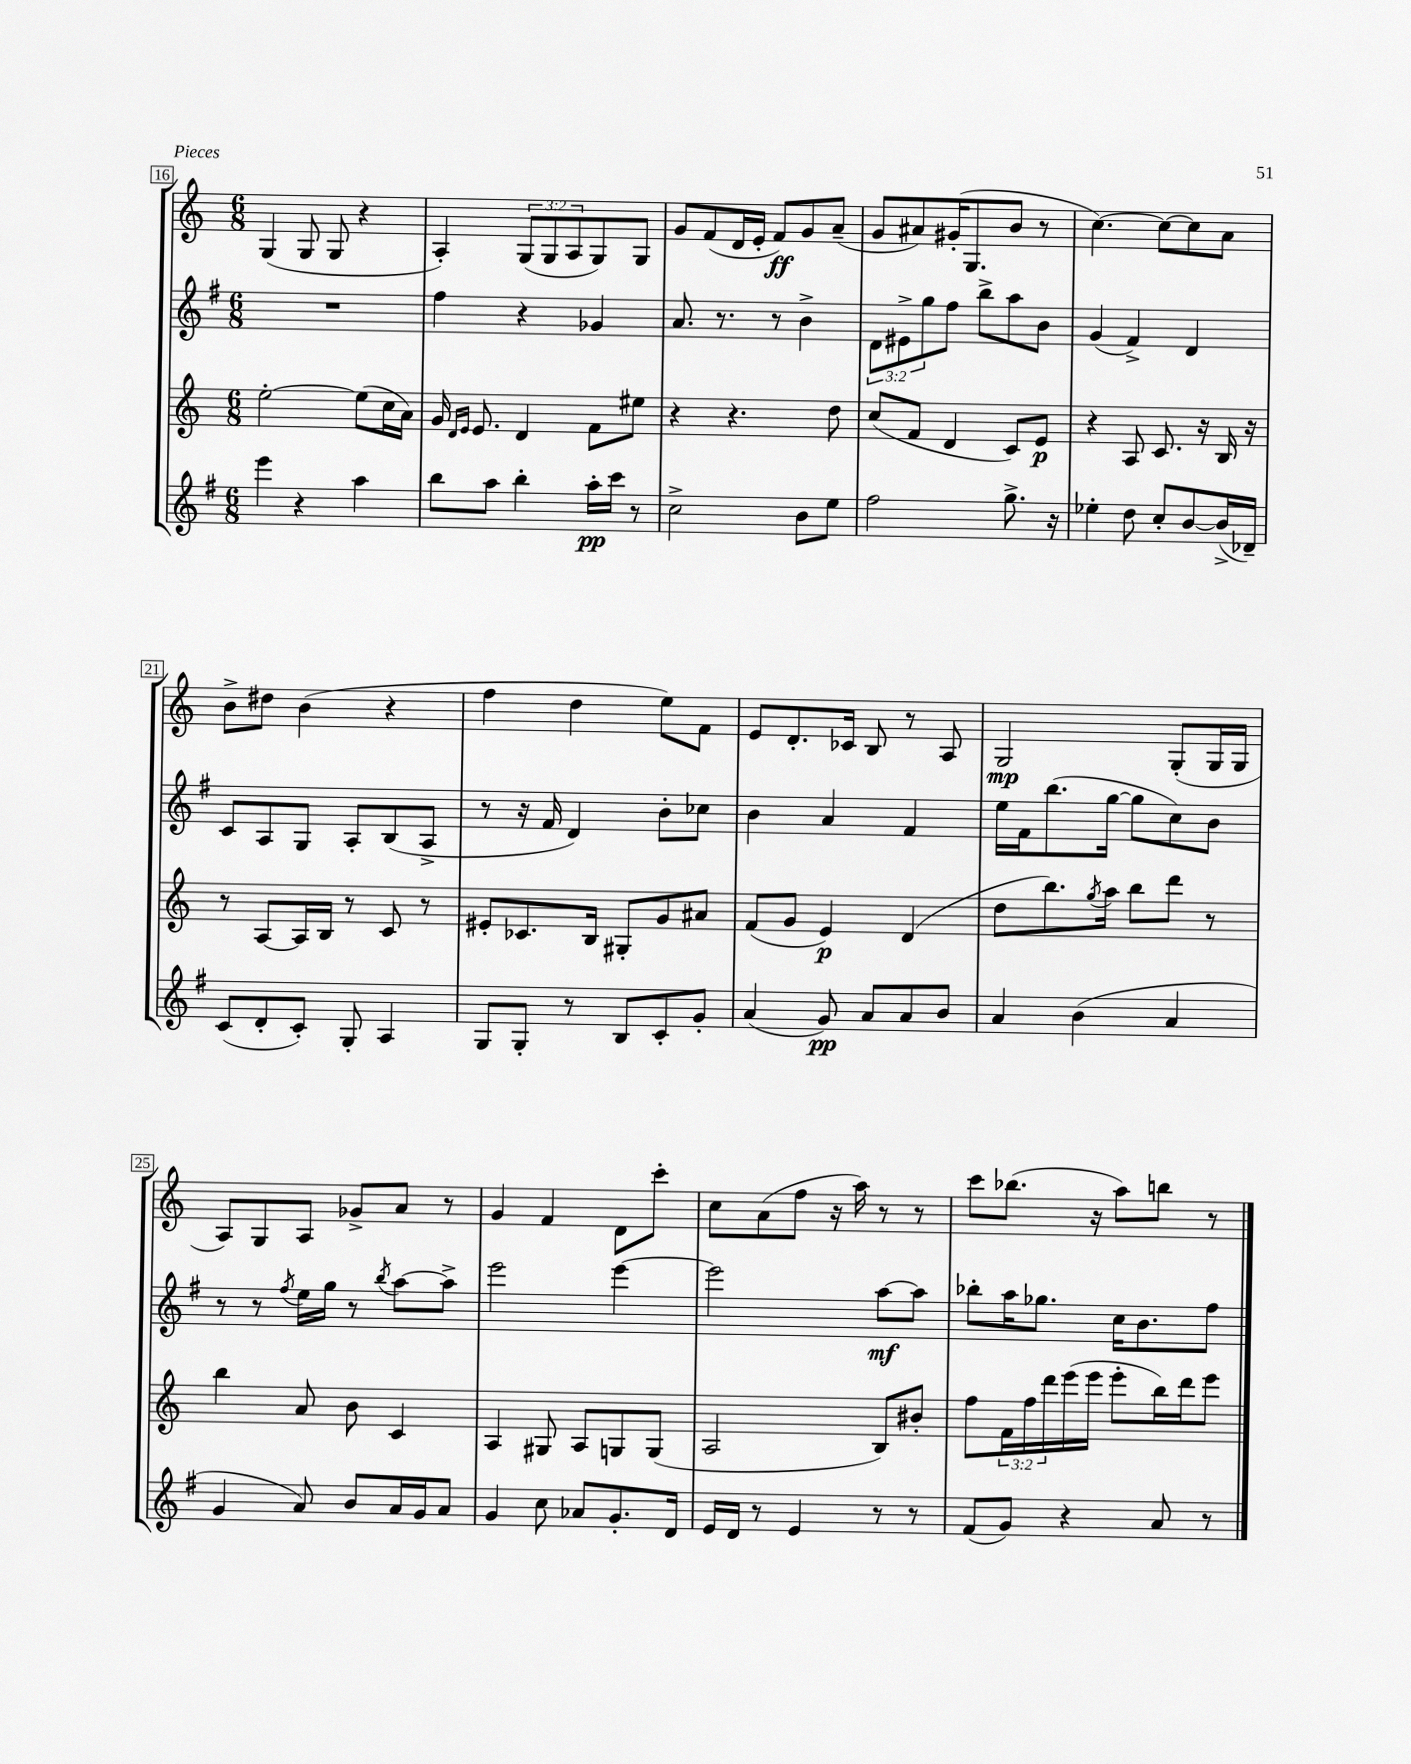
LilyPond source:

<<
\new StaffGroup <<
\new Staff = "s0" {
    \clef treble \key c \major \numericTimeSignature \time 6/8 \override Staff.TupletNumber.text = #tuplet-number::calc-fraction-text
    g4( g8 g8 r4 |
    a4-.) \tuplet 3/2 { g8( g8 a8 } g8) g8 |
    g'8 f'8( d'16 e'16-. f'8\ff) g'8 a'8--( |
    g'8 ais'8) gis'16-.( g8. b'8 r8 |
    c''4.~) c''8~ c''8 a'8 |
    b'8-> dis''8 b'4( r4 |
    f''4 d''4 e''8) f'8 |
    e'8 d'8.-. ces'16 b8 r8 a8 |
    g2\mp g8-.( g16 g16 |
    a8) g8 a8 ges'8-> a'8 r8 |
    g'4 f'4 d'8 c'''8-. |
    c''8 a'8( f''8 r16 a''16) r8 r8 |
    c'''8 bes''8.( r16 a''8) b''8 r8 \bar "|." |
}
\new Staff = "s1" {
    \clef treble \key g \major \numericTimeSignature \time 6/8 \override Staff.TupletNumber.text = #tuplet-number::calc-fraction-text
    R2. |
    fis''4 r4 ges'4 |
    a'8. r8. r8 b'4-> |
    \tuplet 3/2 { d'8 eis'8-> g''8 } fis''8 b''8-> a''8 b'8 |
    g'4( fis'4->) d'4 |
    c'8 a8 g8 a8-. b8( a8-> |
    r8 r16 fis'16 d'4) b'8-. ces''8 |
    b'4 a'4 fis'4 |
    e''16 fis'16 b''8.( g''16~ g''8 c''8) b'8 |
    r8 r8 \acciaccatura { fis''8 } e''16 g''16 r8 \acciaccatura { b''8 } a''8~ a''8-> |
    e'''2 e'''4~ |
    e'''2 a''8~\mf a''8 |
    bes''8-. a''16 ges''8. c''16 b'8. fis''8 \bar "|." |
}
\new Staff = "s2" {
    \clef treble \key c \major \numericTimeSignature \time 6/8 \override Staff.TupletNumber.text = #tuplet-number::calc-fraction-text
    e''2~-. e''8( c''16 a'16) |
    g'16 \grace { d'16 e'16 } e'8. d'4 f'8 eis''8 |
    r4 r4. d''8 |
    c''8( f'8 d'4 c'8) e'8\p |
    r4 a8 c'8. r16 b16 r16 |
    r8 a8~ a16 b16 r8 c'8 r8 |
    eis'8-. ces'8. b16 gis8-. g'8 ais'8 |
    f'8( g'8 e'4\p) d'4( |
    d''8 b''8.) \acciaccatura { g''8 } a''16 b''8 d'''8 r8 |
    b''4 a'8 b'8 c'4 |
    a4 gis8 a8 g8 g8( |
    a2 b8) bis'8-. |
    f''8 \tuplet 3/2 { f'16 f''16 d'''16 } e'''16( e'''16 e'''8-. b''16) d'''16 e'''8 \bar "|." |
}
\new Staff = "s3" {
    \clef treble \key g \major \numericTimeSignature \time 6/8
    e'''4 r4 a''4 |
    b''8 a''8 b''4-. a''16-.\pp c'''16 r8 |
    c''2-> b'8 e''8 |
    fis''2 g''8.-> r16 |
    ees''4-. d''8 c''8-. b'8~ b'16->( des'16--) |
    c'8( d'8-. c'8-.) g8-. a4 |
    g8 g8-. r8 b8 c'8-. g'8-. |
    a'4( g'8\pp) a'8 a'8 b'8 |
    a'4 b'4( a'4 |
    g'4 a'8) b'8 a'16 g'16 a'8 |
    g'4 c''8 aes'8 g'8.-. d'16 |
    e'16 d'16 r8 e'4 r8 r8 |
    fis'8( g'8) r4 a'8 r8 \bar "|." |
}
>>
>>
\layout { \context { \Score currentBarNumber = #16 \override BarNumber.stencil = #(make-stencil-boxer 0.1 0.3 ly:text-interface::print) } }
